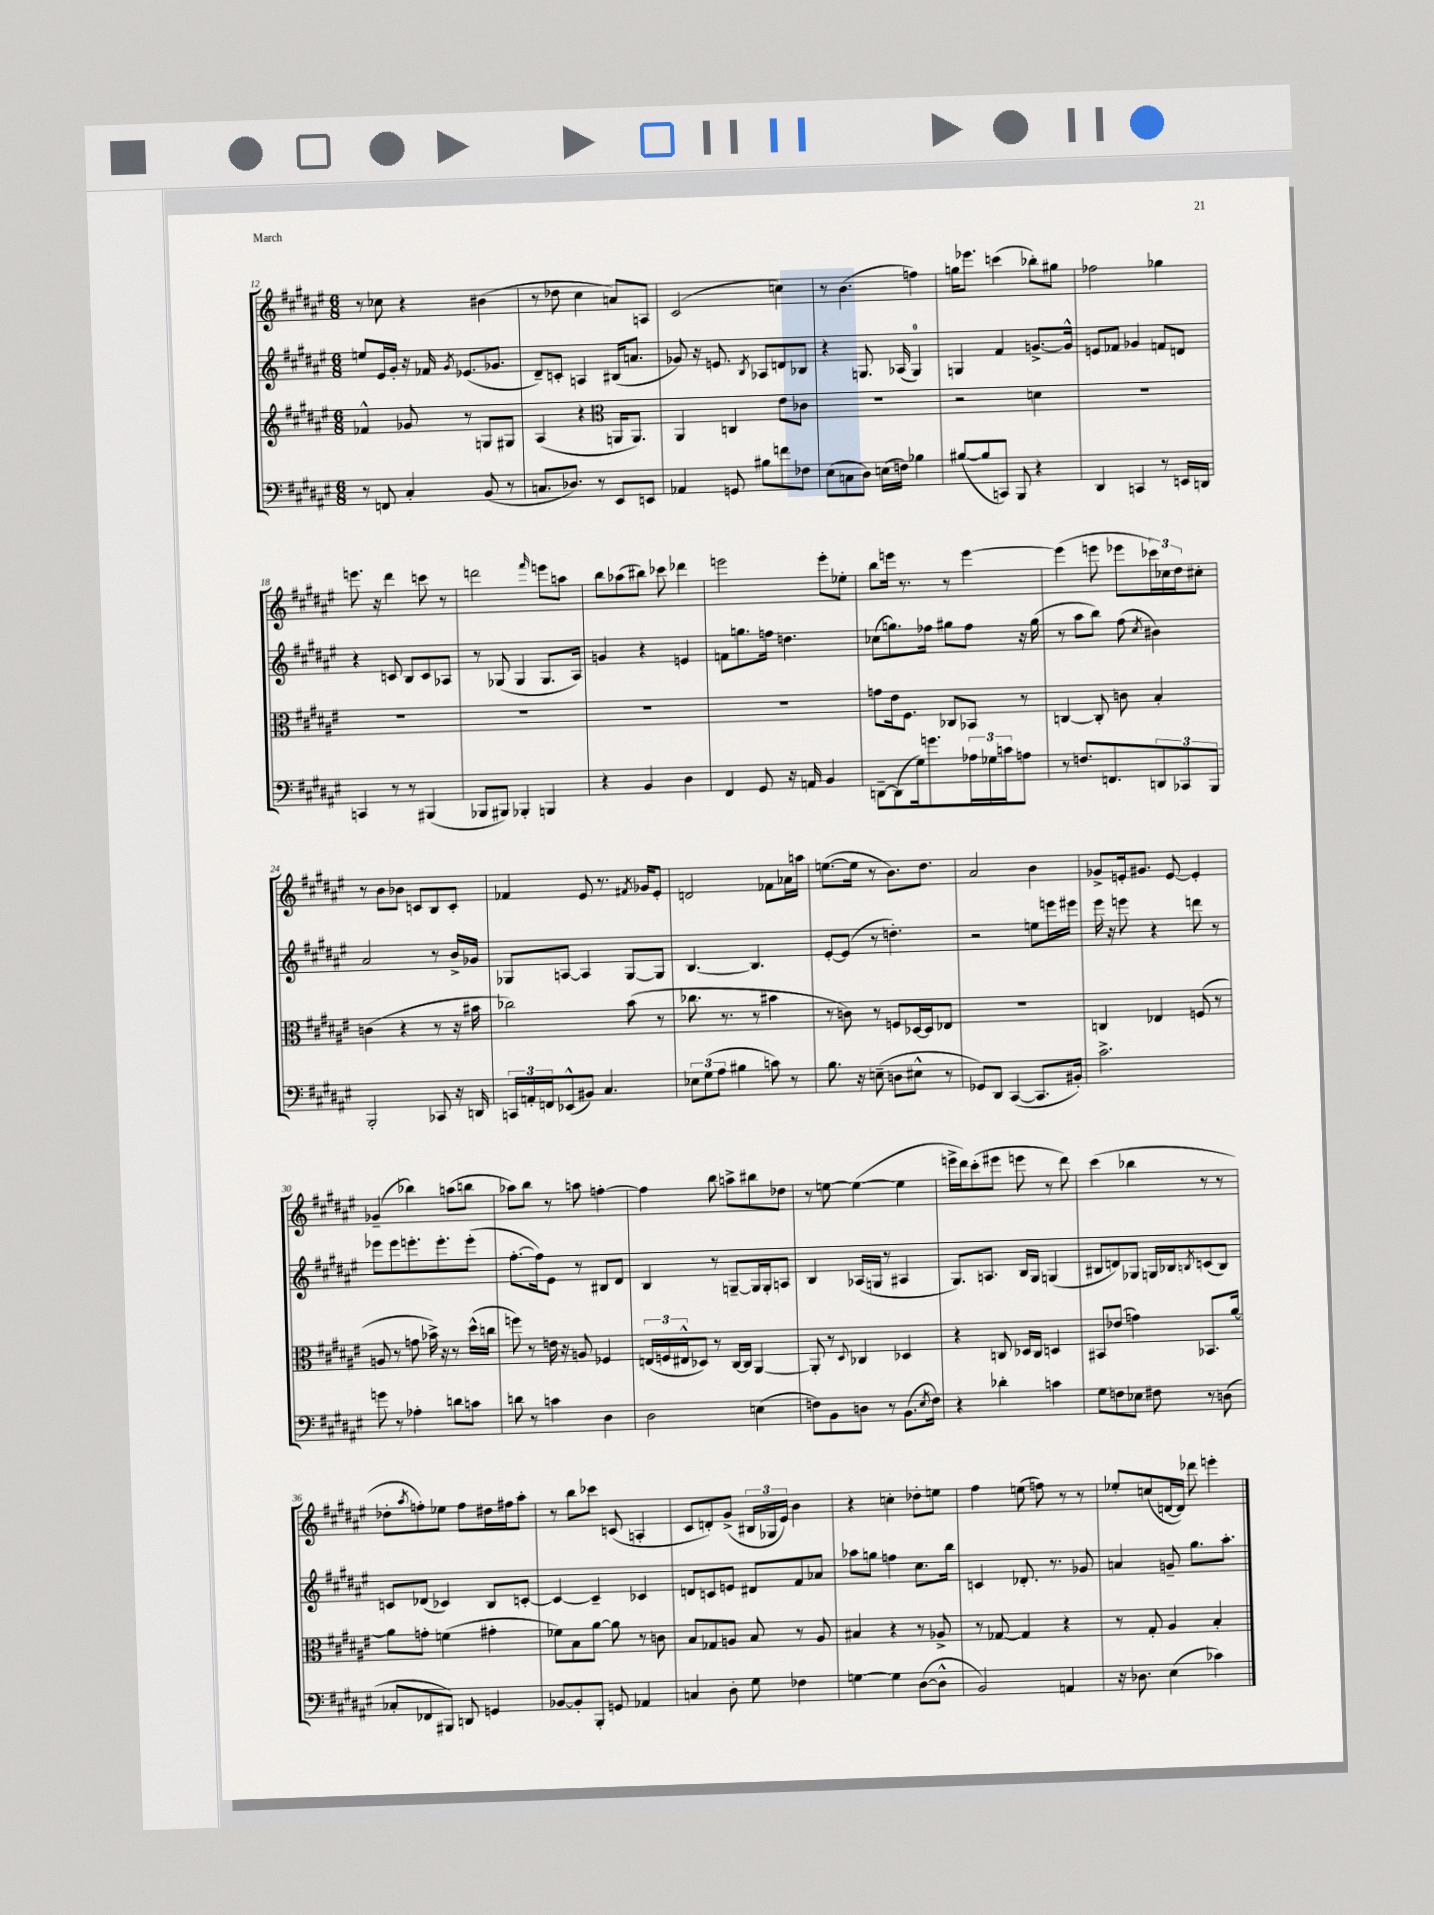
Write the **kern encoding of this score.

**kern	**kern	**kern	**kern
*staff4	*staff3	*staff2	*staff1
*clefF4	*clefG2	*clefG2	*clefG2
*k[f#c#g#d#a#e#]	*k[f#c#g#d#a#e#]	*k[f#c#g#d#a#e#]	*k[f#c#g#d#a#e#]
*M6/8	*M6/8	*M6/8	*M6/8
8r	4f-^^	8ee	8r
8FF	.	16e#	8cc-
.	.	16g#'	.
4C#'	8g-	16r	4r
.	.	16f-	.
.	.	8qg#	.
.	8r	(8.e-	.
(8BB	8G	.	(4b#
.	.	8.g-	.
8r	8G#	.	.
=	=	=	=
8.C	(4A#	8d#~)	8r
.	.	8c'	8dd-
8.D-)	.	.	.
.	4r	4A	4cc#
8r	.	.	.
*	*clefC3	*	*
8EE#	16AA	(16B#	8a)
.	8.AA)	8.a	.
8EE	.	.	8A
=	=	=	=
4AA-	4AA#	8g-)	(2c#
.	.	16r	.
.	.	8.e	.
8GG	4C	.	.
.	.	8qB	.
8B#	.	8A-	.
8f	8e#	8d	4cc)
8F-	8c-	8B-	.
=	=	=	=
(8E#	2.r	4r	8r
8C	.	.	(4.b
8D#)	.	8.G	.
(16E	.	.	.
16F)	.	(16A-	.
4B-	.	4G)	4ff)
=	=	=	=
([8B#	2r	4G	16gg
.	.	.	8.eee-
8B#]	.	.	.
8CC)	.	4f#	(4ccc
8BBB	.	.	.
4r	4d	[8.g^	8bb-')
.	.	.	8gg#
.	.	16g^^]	.
=	=	=	=
4DD#	2.r	8e	2ff-
.	.	8f-	.
4CC	.	4g-	.
8r	.	8f	4gg-
16EE	.	8d	.
16DD	.	.	.
=	=	=	=
4CC	2.r	4r	8.eee
.	.	.	16r
8r	.	8c	4ddd#
8r	.	8B	.
(4BBB#	.	8c	8ccc
.	.	8A-	8r
=	=	=	=
8BBB-	2.r	8r	2ddd
8BBB#)	.	(8G-	.
4BBB-'	.	4G-	.
.	.	.	16qqfff#
4BBB	.	8.G-	8eee
.	.	.	8aa
.	.	16A#)	.
=	=	=	=
4r	2.r	4g	8bb
.	.	.	(8aa-
4BB	.	4r	8bb#)
.	.	.	8ccc-
4D#	.	4e	4ddd-
=	=	=	=
4FF#	2.r	8f	2eee
.	.	8.gg	.
8GG#	.	.	.
.	.	16ff	.
16r	.	4.dd	.
16AA	.	.	.
4BB	.	.	8eee'
.	.	.	8ee-'
=	=	=	=
[8DD~	8g	(8cc-	8bb
(8DD]	16e#	8.gg)	16eee
.	8.F#	.	8.r
16G#)	.	.	.
8.g	.	16ff-	.
.	8C-	8gg#	8r
24A-	8BB-	8ff-	[4eee
24G-	.	.	.
24c	.	.	.
8A	8r	16r	.
.	.	(16gg#	.
=	=	=	=
8r	[4C	8r	(4eee]
8.F	.	8aa#	.
.	8C']	8bb)	8eee
8.FF	.	.	.
.	8c	(8ff#	8eee-
.	.	8qcc#	.
12DD	4B'	4b#)	24ccc-)
.	.	.	24cc-
12CC-	.	.	24dd#
.	.	.	8cc#'
12BBB	.	.	.
=	=	=	=
2BBB'	(4c	2a#	8r
.	.	.	8b
.	4r	.	8b-
.	.	.	8c
8CC-	8r	8r	8B
16r	16r	16b^	8c'
16DD	16b#	16g-	.
=	=	=	=
24CC	2cc-)	8G-	4f-
24AA'	.	.	.
24FF	.	.	.
(8EE-^^	.	[8A	.
8BB#)	.	4A]	8e#
4.C#	.	.	8.r
.	(8b	[8G-	.
.	.	.	8qf#
.	.	.	16g-
.	8r	8G-]	8e#'
=	=	=	=
12E-	8.cc-	[4.B	2d
(12G#	.	.	.
12A#	.	.	.
.	8.r	.	.
4B#	.	.	.
.	8r	4.B]	.
8c)	4b#	.	8f-
8r	.	.	16a-
.	.	.	16aa
=	=	=	=
8.B	8r	[8e#'	([8.ee
.	8c)	(8e#]	.
16r	.	.	16ee]
(8E~	8r	8r	8r
8D	8F	4.dd')	8.b)
8E#^^	[16D-	.	.
.	16D-]	.	8.dd#
8r	8E-	.	.
=	=	=	=
8GG-)	2.r	2r	2a#
8DD#	.	.	.
([4CC#	.	.	.
8.CC#]	.	8ee	4b
.	.	16eee	.
16BB#')	.	16eee#	.
=	=	=	=
2.c#^	4C	16eee#	8g-^
.	.	16r	.
.	.	8eee	16e'
.	.	.	8.g#
.	4E-	4r	.
.	.	.	[8e
.	(8F	8ddd	4e']
.	8r	8r	.
=	=	=	=
8g	8A	8eee-	(4g-~
8r	8r	8eee-	.
4A-'	8g	8.eee'	4bb-)
.	16b-^)	.	.
.	16r	8.eee'	.
8d	8r	.	(8aa
8c	(16dd#^^	(8eee'	8bb
.	16cc	.	.
=	=	=	=
8d	8ff)	[8.ff#'	8aa-)
8r	8r	.	8bb
.	.	16ff#])	.
4c	16e	8e#	8r
.	16r	.	.
.	8A	8r	8aa
4D#	4F-	8B#	[4ff'
.	.	8d#	.
=	=	=	=
2D#	(24E	4B	4ff]
.	24F	.	.
.	24E#^^	.	.
.	8D-)	.	.
.	8r	8r	8bb
.	[16C#	[8G~	8aa^
.	16C#]	.	.
(4E	[4AA#	16G]	8bb#
.	.	16G'	.
.	.	8A	8dd-
=	=	=	=
8F)	8AA#']	4B	8r
8BB	8r	.	[8ee
.	8qqD#	.	.
8D	4C-	(16A-	(4ee_
.	.	16G	.
8r	.	8r	.
(8.BB	4D-	4A#	4ee]
8qE#	.	.	.
16F)	.	.	.
=	=	=	=
4r	4r	8.G#)	16eee^
.	.	.	16ddd#)
.	.	.	(8ccc#'
.	.	8.A	.
4d-'	8C	.	8eee#
.	16D-	16B	8eee
.	16C	16G#	.
4c	4D	(4G	8r
.	.	.	8ddd#)
=	=	=	=
8G#	8BB#	8B#	(4ccc#
8F	(8e-	8d)	.
8E-	4g)	8G-	4bb-
8F#	.	16G	.
.	.	16B-	.
.	.	8qB	.
8r	8.BB-	(8c	8r
(8D	.	8B)	8r
.	[16a#	.	.
=	=	=	=
8C-'	8a#]	8c	8dd-'
.	.	.	8qaa#
8FF-	8g'	(8d-	8ff')
8BBB#)	(4f	4c-)	8ee-
8DD	.	.	8ff
4GG	4g#'	8B	16dd#
.	.	.	16ff#
.	.	[8c'	8aa#'
=	=	=	=
[8BB-	8f-)	4c_	8r
8BB-']	8B	.	8bb
8BBB'	[8a#	4c~]	8ccc-
8GG	8a#]	.	(8c
4AA-	8r	4c-	4A'
.	8c	.	.
=	=	=	=
4C	8B	8d	8c#
.	8G-	8c	8d')
8D#'	8A	8e	(8g#^
8G#	8B	8d#	24B#
.	.	.	24G-
.	.	.	24e#)
4F-	8r	8f#	4b
.	8A	8a-	.
=	=	=	=
[4G	4B#	8aa-	4r
.	.	8gg	.
4G]	4r	4ff	4cc'
([8D#	8r	8.cc#	8dd-'
8D#^^]	8A-^	.	8ee
.	.	16bb	.
=	=	=	=
2BB)	8r	4c	4ff#
.	[8G-	.	.
.	4G-]	8.d-'	(8ee
.	.	.	8ff)
.	.	8.r	.
4AA	4r	.	8r
.	.	8g-	8r
=	=	=	=
16r	8r	4a	8ee-'
8.D-	.	.	.
.	8G#'	.	(8cc
(4E#	4A#	8g~	[16d
.	.	.	16d])
.	.	8.gg#	8ddd-
4c-)	4B'	.	4eee'
.	.	8.aa#'	.
==	==	==	==
*-	*-	*-	*-
